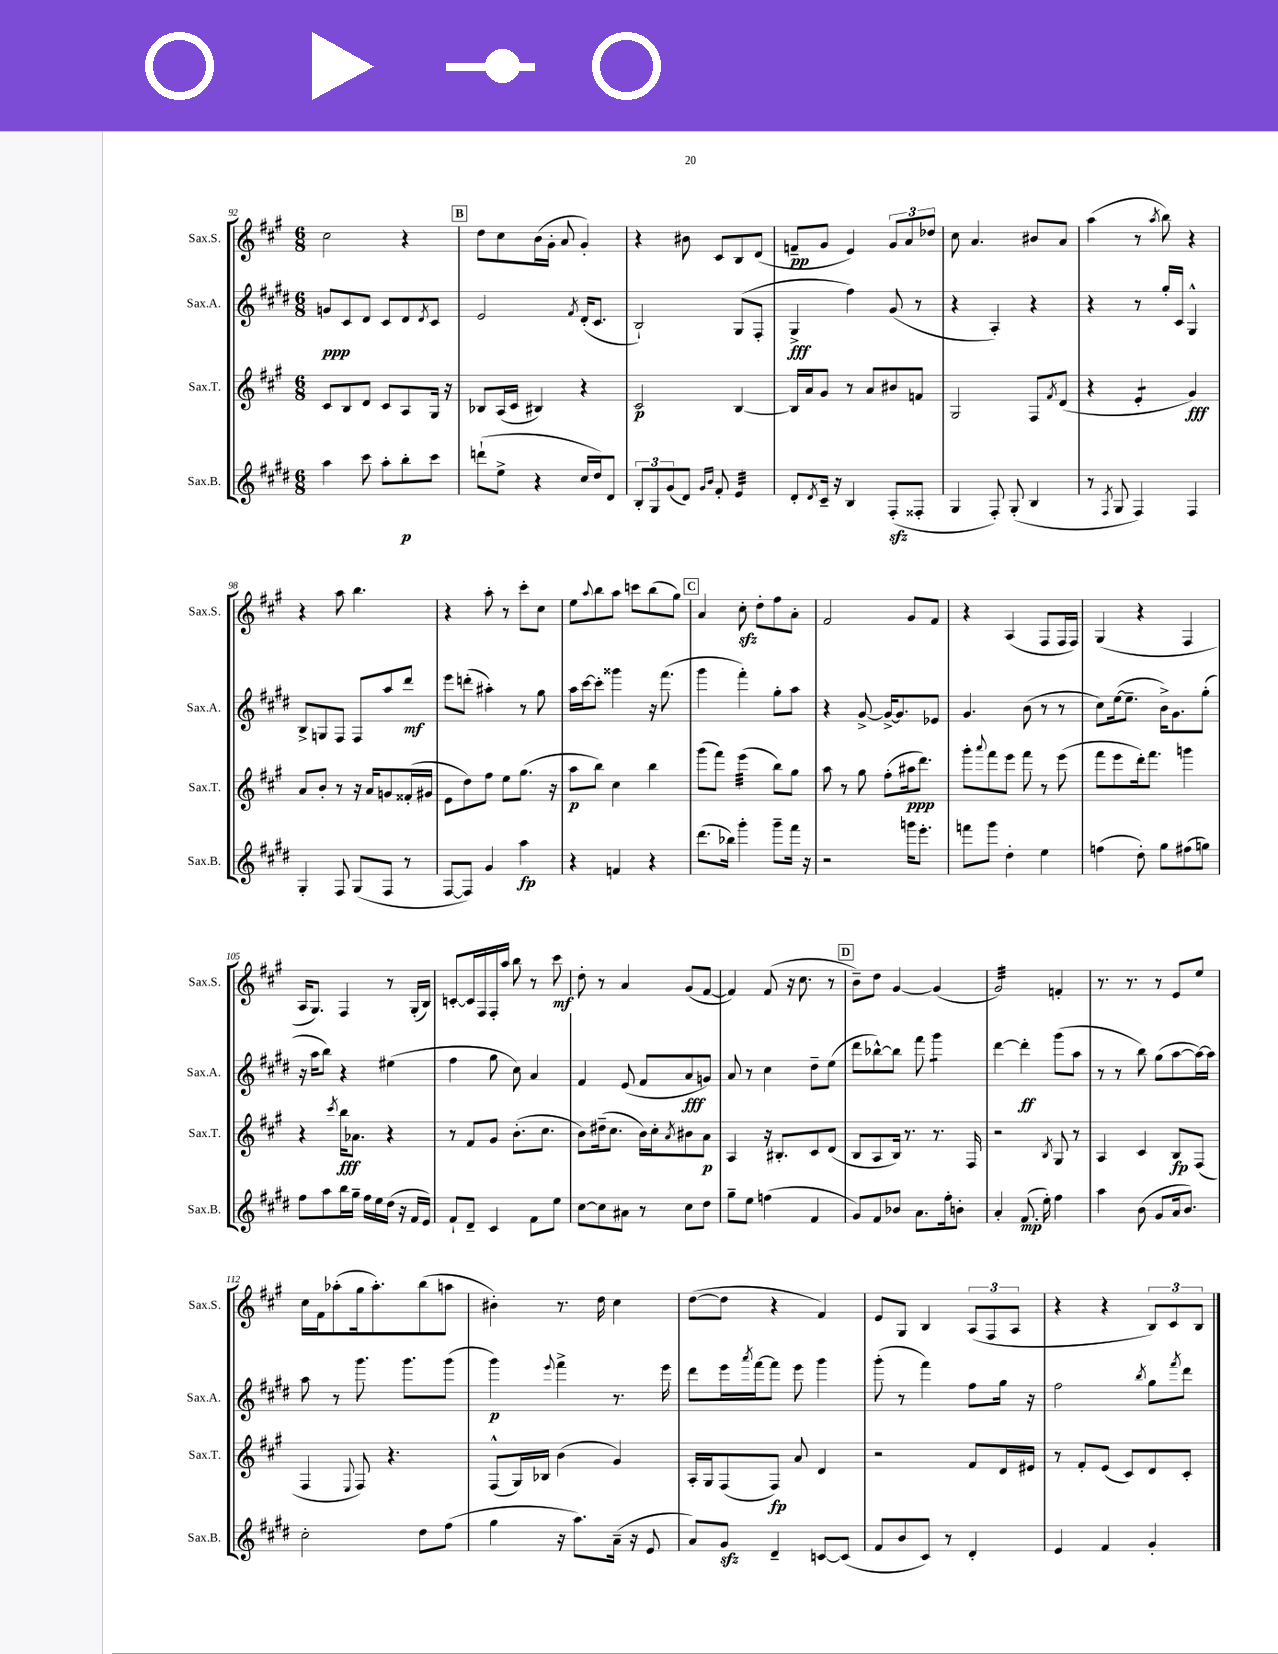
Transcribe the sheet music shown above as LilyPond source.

<<
\new StaffGroup <<
\new Staff = "s0" \with { instrumentName = "Sax.S." shortInstrumentName = "Sax.S." } {
    \clef treble \key a \major \numericTimeSignature \time 6/8
    cis''2 r4 |
    \mark \markup { \box "B" } d''8 cis''8 b'16( gis'16-. a'8 gis'4-.) |
    r4 bis'8 cis'8 b8 d'8( |
    f'8--\pp gis'8 e'4) \tuplet 3/2 { gis'8 a'8 des''8 } |
    cis''8 a'4. bis'8 a'8 |
    a''4( r8 \acciaccatura { a''8 } b''8) r4 |
    r4 a''8 b''4. |
    r4 a''8-. r8 cis'''8-. cis''8 |
    e''8 \appoggiatura { a''8 } b''8 a''8 c'''8 b''8( gis''8) |
    \mark \markup { \box "C" } a'4 cis''8-.\sfz d''8-. fis''8 a'8-. |
    fis'2 gis'8 fis'8 |
    r4 a4( fis8 fis16 fis16) |
    gis4( r4 fis4 |
    a16 gis8.) fis4 r8 gis16-.( b16) |
    c'8~-. c'16 fis16 fis16-. a''16 b''8 r8 cis'''8\mf |
    d''8-. r8 a'4 gis'8( fis'8~ |
    fis'4) fis'8( r16 cis''8. r8 |
    \mark \markup { \box "D" } b'8--) d''8 gis'4~ gis'4( |
    gis'2:32) f'4-. |
    r8. r8. r8 e'8 e''8 |
    cis''16 fis'16 aes''8-.( gis''16 aes''8.-.) b''8( a''8 |
    bis'4-.) r8. d''16 cis''4 |
    d''8~( d''8 r4 fis'4) |
    e'8 gis8 b4 \tuplet 3/2 { a8( fis8 a8 } |
    r4 r4 \tuplet 3/2 { b8) cis'8 b8 } \bar "|." |
}
\new Staff = "s1" \with { instrumentName = "Sax.A." shortInstrumentName = "Sax.A." } {
    \clef treble \key e \major \numericTimeSignature \time 6/8
    g'8\ppp cis'8 dis'8 cis'8 dis'8 \acciaccatura { dis'8 } cis'8 |
    \mark \markup { \box "B" } e'2 \acciaccatura { fis'8 } dis'16-.( cis'8. |
    b2-!) gis8( fis8-. |
    gis4->\fff fis''4) gis'8( r8 |
    r4 a4-.) r4 |
    r4 r8 gis''16-. cis'16 gis4-^ |
    b8-> g8 fis8 fis8 a''8 dis'''8\mf |
    e'''8 d'''8-.( ais''4-.) r8 gis''8 |
    a''16 cis'''16~ cis'''8-. gisis'''4 r16 fis'''8.( |
    \mark \markup { \box "C" } gis'''4 fis'''4-.) gis''8-. a''8 |
    r4 gis'8~-> gis'16~-> gis'8. ees'8 |
    gis'4. b'8( r8 r8 |
    cis''8) e''16~( e''8.-- b'16->) gis'8. gis''8-.( |
    r16 a''16 b''8) r4 eis''4( |
    fis''4 gis''8 cis''8) a'4 |
    fis'4 e'8( fis'8 a'8\fff g'8) |
    a'8 r8 cis''4 dis''8-- e''8( |
    \mark \markup { \box "D" } dis'''8 bes''8~-^) bes''8 fis'''8 gis'''4:8 |
    dis'''4~ dis'''4-.\ff gis'''8( a''8 |
    r8 r8 b''8) gis''8( a''8~ a''16~) a''16 |
    a''8 r8 gis'''8. gis'''8. gis'''8( |
    gis'''4\p) \appoggiatura { e'''8 } fis'''4-> r8. e'''16 |
    dis'''8 e'''16 \acciaccatura { a'''8 } fis'''16~ fis'''8 e'''8 gis'''4 |
    gis'''8-.( r8 fis'''4) fis''8 gis''16 r16 |
    fis''2 \acciaccatura { b''8 } gis''8 \acciaccatura { fis'''8 } dis'''8 \bar "|." |
}
\new Staff = "s2" \with { instrumentName = "Sax.T." shortInstrumentName = "Sax.T." } {
    \clef treble \key a \major \numericTimeSignature \time 6/8
    cis'8 b8 d'8 cis'8 a8 gis16 r16 |
    \mark \markup { \box "B" } bes8 a16( cis'16 bis4) r4 |
    cis'2\p b4~ |
    b16 a'16 gis'8 r8 a'8 bis'8 f'8 |
    gis2 fis8 \acciaccatura { fis'8 } d'8( |
    r4 e'4:8-. gis'4\fff) |
    a'8 b'8-. r8 r16 a'16 g'8 fisis'16-.( gis'16 |
    e'8 d''8) fis''8 e''8 gis''8.( r16 |
    a''8\p b''8) cis''4 b''4 |
    \mark \markup { \box "C" } gis'''8( fis'''8) e'''4:32( b''8) gis''8 |
    a''8 r8 gis''8 fis''8-.( ais''16\ppp d'''8.) |
    gis'''8-. \appoggiatura { a'''8 } fis'''8 e'''8 fis'''8 r8 e'''8( |
    fis'''8 e'''8 d'''16-.) fis'''8. g'''4 |
    r4 \acciaccatura { cis'''8 } b''16\fff aes'8. r4 |
    r8 fis'8 gis'8 b'8.-.( cis''8. |
    b'8) dis''16--( cis''8. b'16) cis''16-. \acciaccatura { a'8 } bis'8 a'8\p |
    a4 r16 bis8.-. cis'8 d'8( |
    \mark \markup { \box "D" } b8 a8 b16) r8. r8. fis16 |
    r2 \acciaccatura { b8 } gis8 r8 |
    a4 cis'4 b8\fp fis8( |
    fis4 \appoggiatura { e8 } fis8) r4. |
    fis8-^( gis16) bes16 b'4( gis'4) |
    a16-. gis16 fis8( fis8\fp) a'8 d'4 |
    r2 fis'8 d'16 eis'16 |
    r8 fis'8-. e'8( cis'8) d'8 cis'8-. \bar "|." |
}
\new Staff = "s3" \with { instrumentName = "Sax.B." shortInstrumentName = "Sax.B." } {
    \clef treble \key e \major \numericTimeSignature \time 6/8
    a''4 cis'''8 a''8-. b''8-.\p cis'''8 |
    \mark \markup { \box "B" } d'''8-!( e''8-> r4 cis''16 dis''16) dis'8 |
    \tuplet 3/2 { b8-. gis8 gis'8( } dis'8) \grace { gis'16 b'16 } fis'8-. e'4:32 |
    dis'8-. \acciaccatura { dis'8 } cis'16-- r16 b4 fis8-.\sfz( fisis8-. |
    gis4 fis8-.) gis8-.( b4 |
    r8 \acciaccatura { fis8 } gis8 fis4) fis4 |
    gis4-. fis8 gis8( fis8 r8 |
    fis8~ fis8) gis'4 a''4\fp |
    r4 f'4 r4 |
    \mark \markup { \box "C" } dis'''8.( bes''16) gis'''4-. gis'''8-- fis'''16 r16 |
    r2 g'''16 e'''8.-. |
    f'''8 gis'''8 dis''4-. e''4 |
    f''4( dis''8-.) gis''8 fis''8( g''8) |
    fis''8 a''8 b''16 gis''16-- fis''16 e''16 dis''16( r16 fis'16 e'16) |
    fis'8-! dis'8-- cis'4 fis'8 e''8 |
    cis''8~ cis''8 ais'8 r8 cis''8 dis''8 |
    gis''8-- e''8 f''4( fis'4 |
    \mark \markup { \box "D" } gis'8) fis'8 bes'8 a'8. fis''16-. b'8-. |
    a'4-. fis'8.\mp( e''16-.) fis''4 |
    a''4 b'8( gis'8 a'16 b'8.) |
    cis''2-. dis''8 fis''8( |
    gis''4 r16 a''8.) a'16--( r16 e'8 |
    a'8) gis'8\sfz dis'4-- c'8~ c'8( |
    fis'8 b'8 cis'8) r8 dis'4-. |
    e'4 fis'4 gis'4-. \bar "|." |
}
>>
>>
\layout { \context { \Score currentBarNumber = #92 } }
